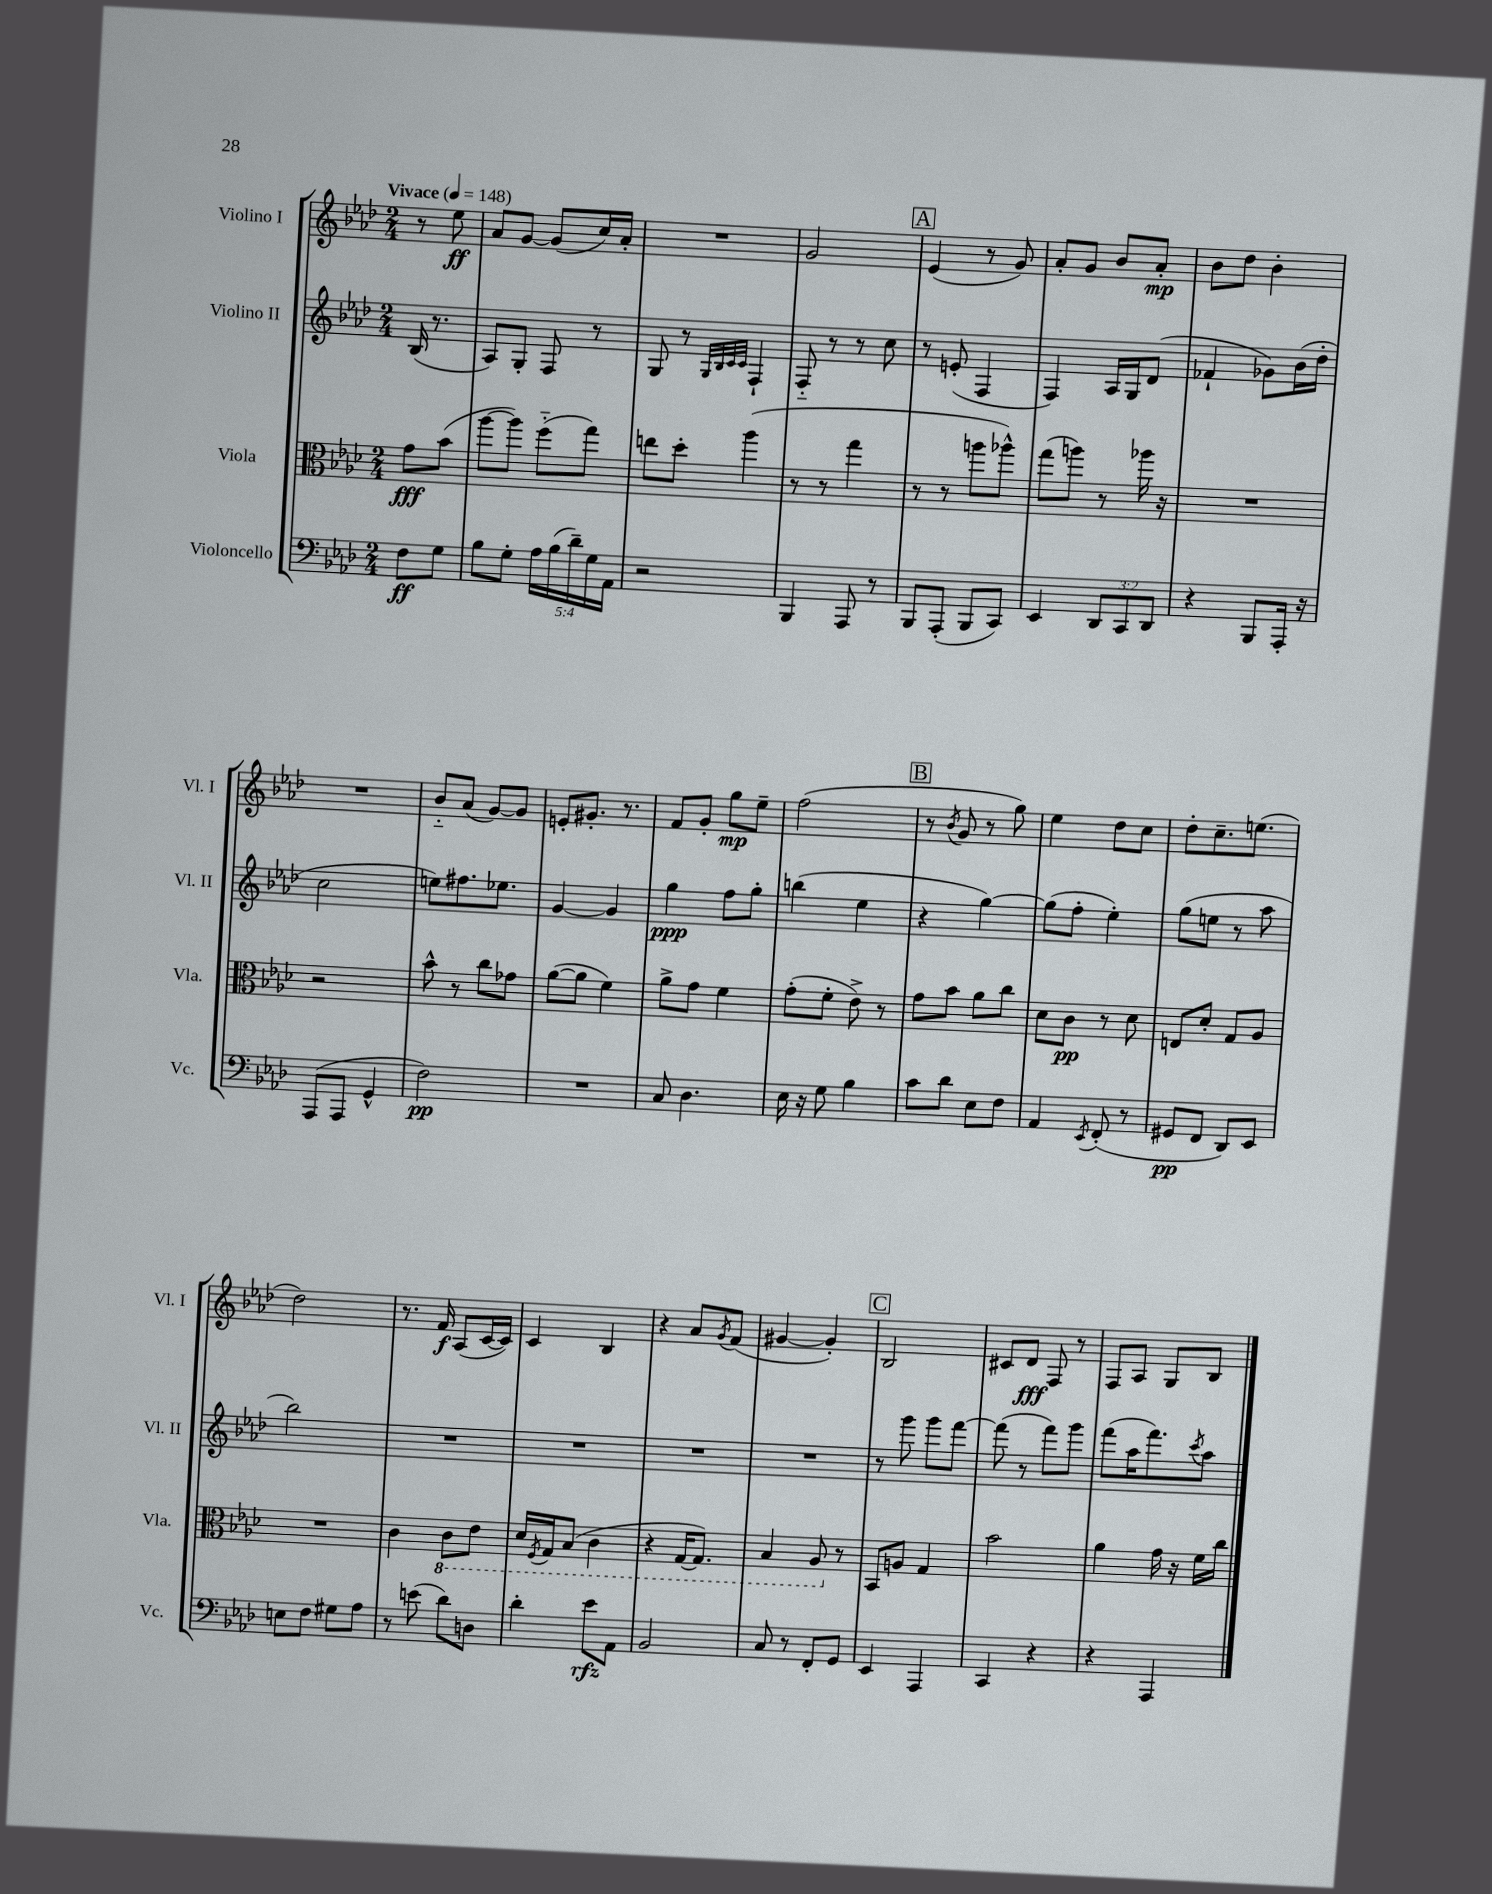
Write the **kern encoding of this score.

**kern	**dynam	**kern	**dynam	**kern	**dynam	**kern	**dynam
*part4	*part4	*part3	*part3	*part2	*part2	*part1	*part1
*staff4	*staff4	*staff3	*staff3	*staff2	*staff2	*staff1	*staff1
*I"Violoncello	*	*I"Viola	*	*I"Violino II	*	*I"Violino I	*
*I'Vc.	*	*I'Vla.	*	*I'Vl. II	*	*I'Vl. I	*
*clefF4	*	*clefC3	*	*clefG2	*	*clefG2	*
*k[b-e-a-d-]	*	*k[b-e-a-d-]	*	*k[b-e-a-d-]	*	*k[b-e-a-d-]	*
*M2/4	*	*M2/4	*	*M2/4	*	*M2/4	*
*MM148	*	*MM148	*	*MM148	*	*MM148	*
=	=	=	=	=	=	=	=
!	!	!	!	!	!	!LO:TX:a:B:t=Vivace	!
8F\L	ff	8g\L	fff	(16B-/	.	8r	.
.	.	.	.	8.r	.	.	.
8G\J	.	(8b-\J	.	.	.	8ee-\	ff
=1	=1	=1	=1	=1	=1	=1	=1
8B-\L	.	[8aa-\L	.	8A-/L)	.	8a-/L	.
8G'\J	.	8aa-\J])	.	8G'/J	.	[8g/J	.
20A-\LL	.	(8ff\L	.	8F/	.	(8g/L]	.
(20B-\	.	.	.	.	.	.	.
20d-~\)	.	.	.	.	.	.	.
.	.	8gg\J)	.	8r	.	16cc/L)	.
20G\	.	.	.	.	.	.	.
.	.	.	.	.	.	16a-'/JJ	.
20AA-\JJ	.	.	.	.	.	.	.
=2	=2	=2	=2	=2	=2	=2	=2
2r	.	8een\L	.	8G/	.	2r	.
.	.	8dd-'\J	.	8r	.	.	.
.	.	.	.	32qqG/LLL	.	.	.
.	.	.	.	32qqB-/	.	.	.
.	.	.	.	32qqc/	.	.	.
.	.	.	.	32qqc/JJJ	.	.	.
.	.	(4aa-\	.	4F`/	.	.	.
=3	=3	=3	=3	=3	=3	=3	=3
4BBB-/	.	8r	.	8F/	.	2g/	.
.	.	8r	.	8r	.	.	.
8AAA-/	.	4gg\	.	8r	.	.	.
8r	.	.	.	8cc\	.	.	.
!!LO:REH:place=s1:t=A
=4	=4	=4	=4	=4	=4	=4	=4
8BBB-/L	.	8r	.	8r	.	(4e-/	.
(8AAA-'/J	.	8r	.	(8en'/	.	.	.
8BBB-/L	.	8aan\L	.	4F/	.	8r	.
8CC/J)	.	8aa-X^^\J)	.	.	.	8g/)	.
=5	=5	=5	=5	=5	=5	=5	=5
4EE-/	.	(8gg\L	.	4F/)	.	8a-'/L	.
.	.	8aan\J)	.	.	.	8g/J	.
12DD-/L	.	8r	.	16A-/LL	.	8b-/L	.
.	.	.	.	16G/J	.	.	.
12CC/	.	.	.	.	.	.	.
.	.	16aa-X\	.	(8d-/J	.	8a-'/J	mp
12DD-/J	.	.	.	.	.	.	.
.	.	16r	.	.	.	.	.
=6	=6	=6	=6	=6	=6	=6	=6
4r	.	2r	.	4f-X`/	.	8b-\L	.
.	.	.	.	.	.	8dd-\J	.
8BBB-/L	.	.	.	8g-X\L)	.	4b-'\	.
16AAA-'/Jk	.	.	.	(16b-\L	.	.	.
16r	.	.	.	16dd-'\JJ	.	.	.
!!LO:LB:g=z
=7	=7	=7	=7	=7	=7	=7	=7
(8AAA-/L	.	2r	.	2cc\	.	2r	.
8AAA-/J	.	.	.	.	.	.	.
4GG^^/	.	.	.	.	.	.	.
=8	=8	=8	=8	=8	=8	=8	=8
2F\)	pp	8b-^^\	.	8een\L)	.	8b-/L	.
.	.	8r	.	8.ff#X\	.	(8a-/J	.
.	.	8cc\L	.	.	.	[8g/L)	.
.	.	.	.	8.ee-X\J	.	.	.
.	.	8g-X\J	.	.	.	8g/J]	.
=9	=9	=9	=9	=9	=9	=9	=9
2r	.	([8a-\L	.	[4g/	.	8en'/L	.
.	.	8a-\J]	.	.	.	8.g#X'/J	.
.	.	4f\)	.	4g/]	.	.	.
.	.	.	.	.	.	8.r	.
=10	=10	=10	=10	=10	=10	=10	=10
8C/	.	8a-^\L	.	4gg\	ppp	8f/L	.
4.D-\	.	8g\J	.	.	.	8g'/J	.
.	.	4f\	.	8ff\L	.	8gg\L	mp
.	.	.	.	8gg'\J	.	8ee-~\J	.
=11	=11	=11	=11	=11	=11	=11	=11
16E-\	.	(8g'\L	.	(4bbn\	.	(2ff\	.
16r	.	.	.	.	.	.	.
8G\	.	8f'\J	.	.	.	.	.
4B-\	.	8e-^\)	.	4ee-\	.	.	.
.	.	8r	.	.	.	.	.
!!LO:REH:place=s1:t=B
=12	=12	=12	=12	=12	=12	=12	=12
8c\L	.	8g\L	.	4r	.	8r	.
.	.	.	.	.	.	8qb-/	.
8d-\J	.	8b-\J	.	.	.	8g/	.
8E-\L	.	8a-\L	.	[4gg\)	.	8r	.
8F\J	.	8cc\J	.	.	.	8gg\)	.
=13	=13	=13	=13	=13	=13	=13	=13
4AA-/	.	8d-\L	.	(8gg\L]	.	4ee-\	.
.	.	8c\J	pp	8ff'\J	.	.	.
8qEE-/	.	.	.	.	.	.	.
(8FF'/	.	8r	.	4ee-'\)	.	8dd-\L	.
8r	.	8d-\	.	.	.	8cc\J	.
=14	=14	=14	=14	=14	=14	=14	=14
8GG#X/L	pp	8En/L	.	(8gg\L	.	8dd-'\L	.
8FF/J	.	8d-'/J	.	8een\J	.	8.cc~\	.
8DD-/L)	.	8G/L	.	8r	.	.	.
.	.	.	.	.	.	(8.een\J	.
8EE-/J	.	8A-/J	.	8aa-\	.	.	.
!!LO:LB:g=z
=15	=15	=15	=15	=15	=15	=15	=15
8En\L	.	2r	.	2bb-\)	.	2dd-\)	.
8F\J	.	.	.	.	.	.	.
8G#X\L	.	.	.	.	.	.	.
8A-\J	.	.	.	.	.	.	.
=16	=16	=16	=16	=16	=16	=16	=16
8r	.	4c\	.	2r	.	8.r	.
(8en\	.	.	.	.	.	.	.
.	.	.	.	.	.	16f/	f
*	*	*8ba	*	*	*	*	*
8d-\L)	.	8C\L	.	.	.	(8A-/L	.
8Dn\J	.	8E-\J	.	.	.	[16c/L	.
.	.	.	.	.	.	16c/JJ])	.
=17	=17	=17	=17	=17	=17	=17	=17
4d-'\	.	16D-/LL	.	2r	.	4c/	.
.	.	8qFF/	.	.	.	.	.
.	.	16GG/J	.	.	.	.	.
.	.	(8BB-/J	.	.	.	.	.
8e-\L	rfz	4C\	.	.	.	4B-/	.
8AA-\J	.	.	.	.	.	.	.
=18	=18	=18	=18	=18	=18	=18	=18
2BB-/	.	4r	.	2r	.	4r	.
.	.	[16GG/KL	.	.	.	8a-/L	.
.	.	8.GG/J])	.	.	.	.	.
.	.	.	.	.	.	8qg/	.
.	.	.	.	.	.	(8f/J	.
=19	=19	=19	=19	=19	=19	=19	=19
8C/	.	4BB-/	.	2r	.	[4g#X/	.
8r	.	.	.	.	.	.	.
8FF'/L	.	8AA-/	.	.	.	4g#'/])	.
*	*	*X8ba	*	*	*	*	*
8GG/J	.	8r	.	.	.	.	.
!!LO:REH:place=s1:t=C
=20	=20	=20	=20	=20	=20	=20	=20
4EE-/	.	8BB-/L	.	8r	.	2B-/	.
.	.	8An/J	.	8ggg\	.	.	.
4AAA-/	.	4G/	.	8ggg\L	.	.	.
.	.	.	.	[8fff\J	.	.	.
=21	=21	=21	=21	=21	=21	=21	=21
4CC/	.	2b-\	.	(8fff\]	.	8c#X/L	.
.	.	.	.	8r	.	8d-/J	fff
4r	.	.	.	8fff\L)	.	8F/	.
.	.	.	.	8ggg\J	.	8r	.
=22	=22	=22	=22	=22	=22	=22	=22
4r	.	4a-\	.	(8fff\L	.	8F/L	.
.	.	.	.	16aa-\K	.	8A-/J	.
.	.	.	.	8.fff\)	.	.	.
4AAA-/	.	16g\	.	.	.	8G/L	.
.	.	16r	.	.	.	.	.
.	.	.	.	8qccc/	.	.	.
.	.	16f\LL	.	8aa-\J	.	8B-/J	.
.	.	16cc\JJ	.	.	.	.	.
==	==	==	==	==	==	==	==
*-	*-	*-	*-	*-	*-	*-	*-
